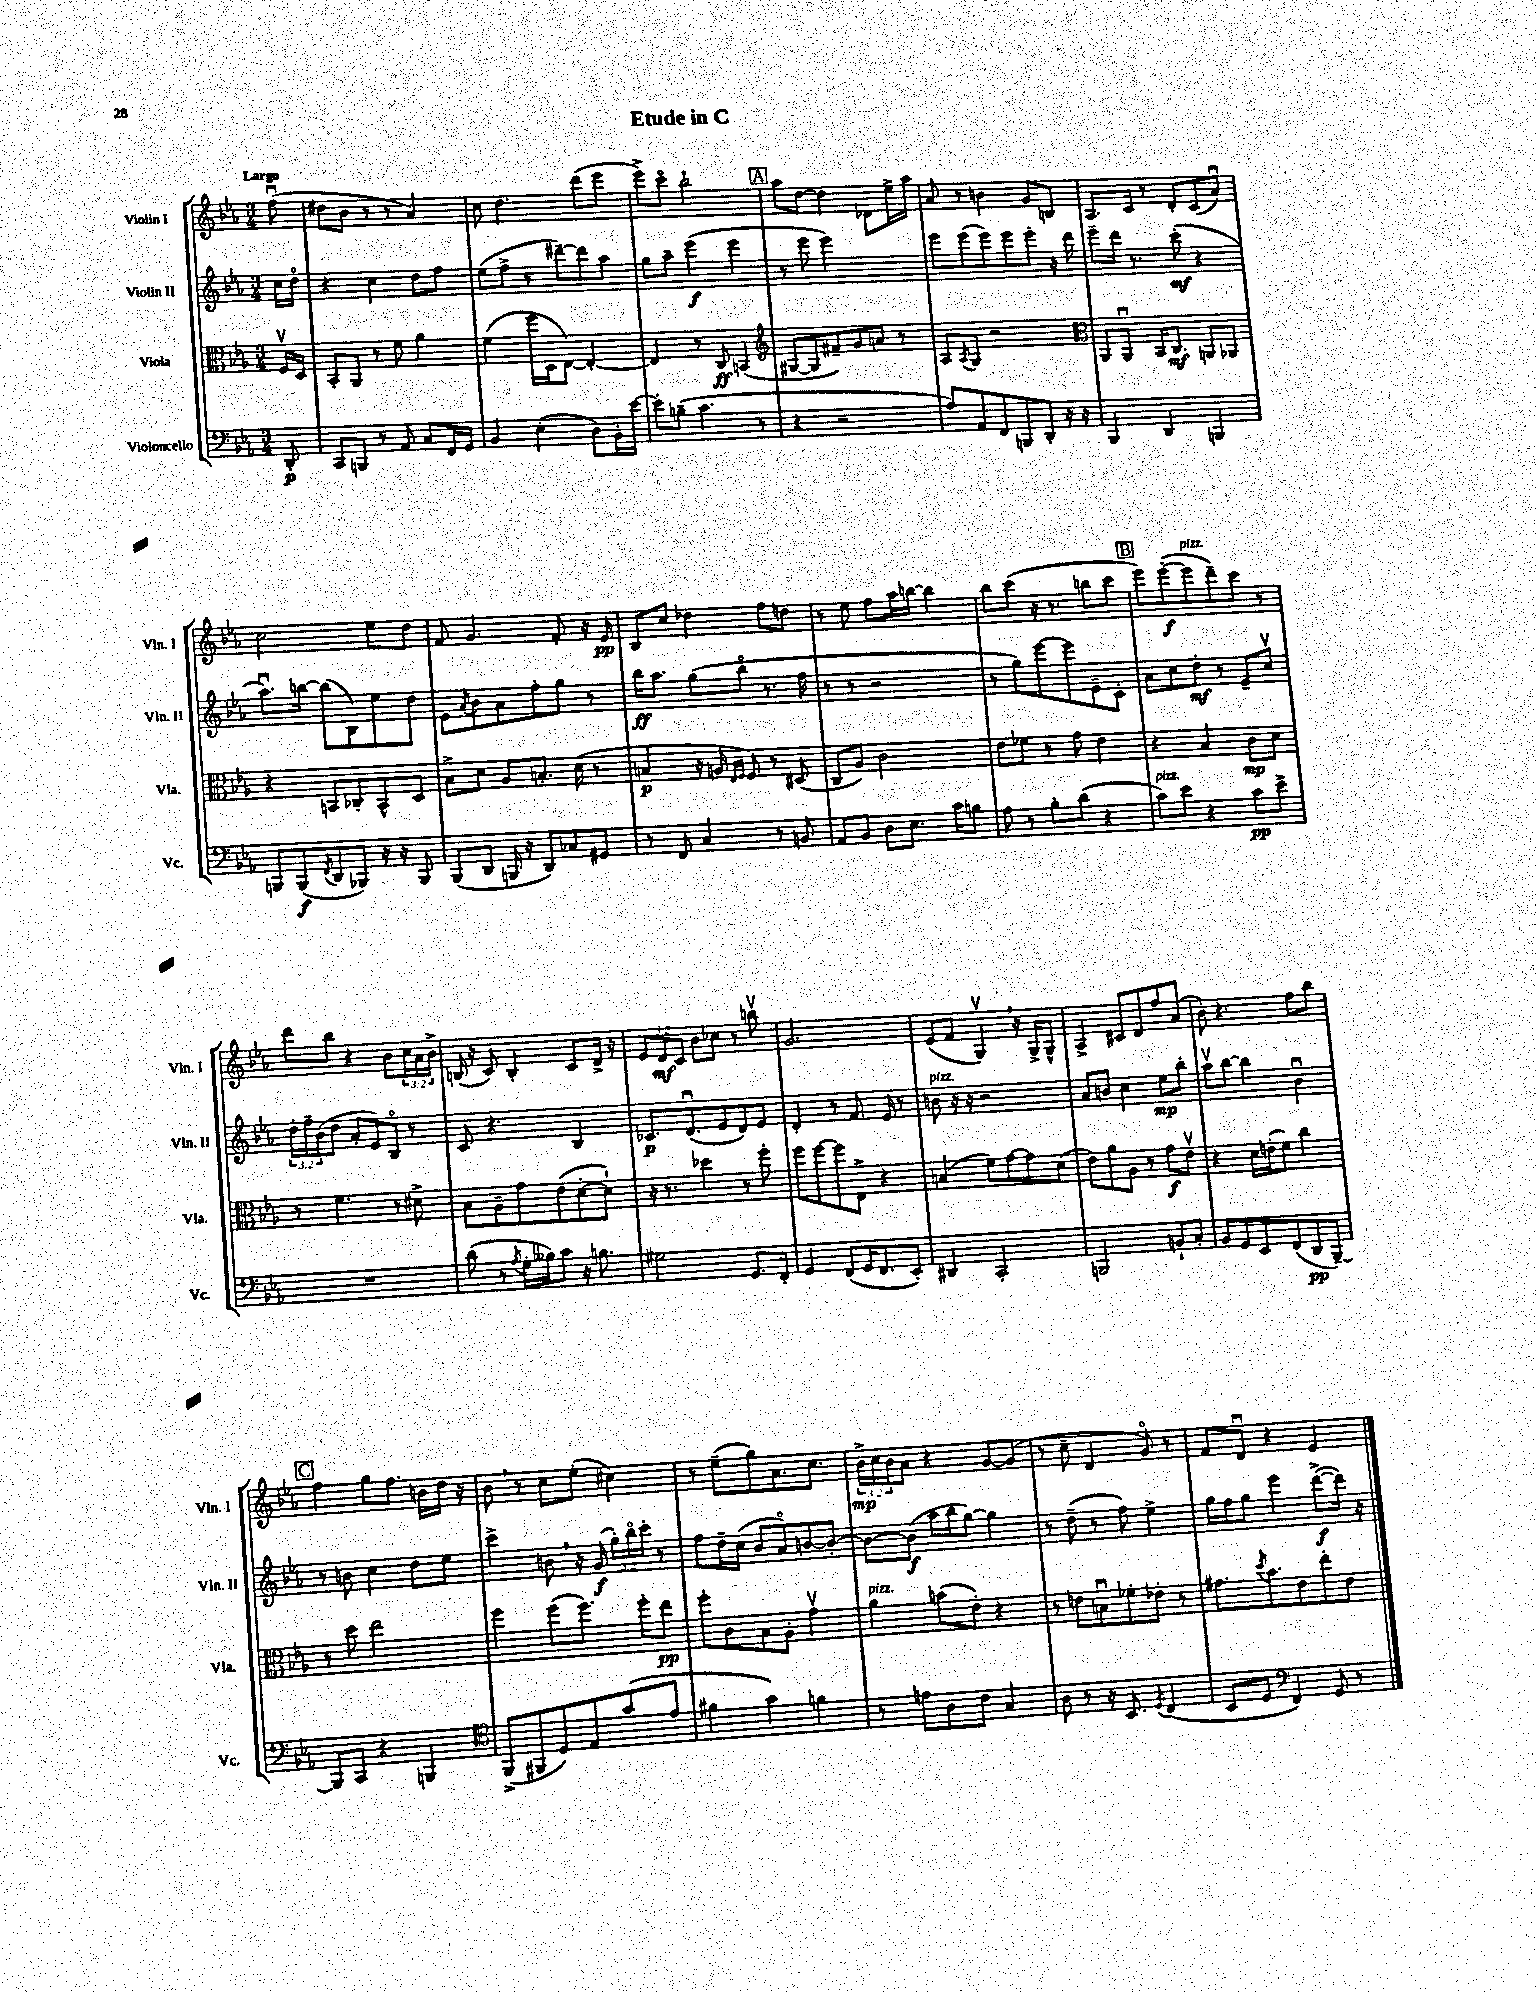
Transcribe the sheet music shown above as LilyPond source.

\header { title = "Etude in C" }
<<
\new StaffGroup <<
\new Staff = "s0" \with { instrumentName = "Violin I" shortInstrumentName = "Vln. I" } {
    \clef treble \key ees \major \numericTimeSignature \time 3/4 \override Staff.TupletNumber.text = #tuplet-number::calc-fraction-text \partial 8 \tempo "Largo"
    f''8\downbow( |
    dis''8 bes'8 r8 r8 aes'4) |
    c''8 d''4. d'''8( ees'''8 |
    ees'''8->) c'''8\flageolet bes''2-! |
    \mark \markup { \box "A" } aes''8 d''8~ d''4 des'8 ees''16-> aes''16 |
    aes'8 r8 b'4 g'8 b8 |
    aes8. c'16 r8 d'8-. c'8( aes'8\downbow) |
    c''2 ees''8 d''8 |
    f'8 g'4. f'8-. r16 ees'16\pp |
    bes8 c''8 des''4 f''8 d''8 |
    r8 ees''8 f''8 aes''16 b''16~ b''4 |
    bes''8 c'''8( r16 r8. b''8 c'''8 |
    \mark \markup { \box "B" } ees'''8) ees'''8~-.\f( ees'''8^\markup { \italic "pizz." } d'''8--) c'''8 r8 |
    d'''8 bes''8 r4 bes'8 \tuplet 3/2 { c''16 aes'16 bes'16-> } |
    b16( r16 c'8) b4-. c'8 d'16-> r16 |
    \tuplet 3/2 { ees'8 d'8\mf c'8 } bes'8 ces''8 r8 b''8\upbow |
    g'2. |
    ees'8( f'8 g4\upbow) \breathe r16 g16-> g8-^ |
    aes4-> cis'8 d'8 f''8 aes'8( |
    bes'8-.) r4. f''8 bes''8 |
    \mark \markup { \box "C" } f''4 g''8 f''8. b'16 d''16 r16 |
    bes'8 \breathe r8 c''8 ees''8-.( cis''4) |
    r8 ees''8--( g''8) aes'8. c''8. |
    \tuplet 3/2 { bes'16->\mp c''16 bes'16 } aes'8 r4 g'8~ g'8( |
    r8 c''8-- d'4 g'8\flageolet) r8 |
    f'8 d'8\downbow r4 ees'4 \bar "|." |
}
\new Staff = "s1" \with { instrumentName = "Violin II" shortInstrumentName = "Vln. II" } {
    \clef treble \key ees \major \numericTimeSignature \time 3/4 \override Staff.TupletNumber.text = #tuplet-number::calc-fraction-text \partial 8
    c''16 d''16\flageolet |
    r4 c''4 d''8 f''8 |
    ees''8( f''8-> r8 dis'''8~--) dis'''8 aes''8 |
    g''8 aes''8-- ees'''4\f( ees'''4 |
    \mark \markup { \box "A" } r8 ees'''8 ees'''2) |
    ees'''8 ees'''8( ees'''8) ees'''8 ees'''8-. r16 d'''16 |
    ees'''8-- d'''16 r8. c'''8-.\mf( r4 |
    aes''8.\downbow) b''16~ b''8( bes8) ees''8 d''8 |
    ees'8 \acciaccatura { aes'8 } bes'8 aes'8 f''8-. g''8 r8 |
    bes''16\ff aes''8. g''8( bes''8\flageolet r8. f''16 |
    r8 r8 r2 |
    r8 g''8) ees'''8~ ees'''8 ees'8-- c'8-. |
    \mark \markup { \box "B" } aes'8 c''8 d''8-.\mf r8 ees'8-- c''8\upbow |
    \tuplet 3/2 { d''16-. f''16-- bes'16( } d''8 aes'8-. ees'8) bes8\flageolet r8 |
    c'8 r4. bes4 |
    ces'8.\p d'8.\downbow( ees'8 d'8) ees'8 |
    d'4-. r8 f'8. ees'16 r8 |
    b'8^\markup { \italic "pizz." } r16 r16 r2 |
    aes'8 b'8 c''4 ees''8\mp bes''8-. |
    aes''8\upbow bes''8~ bes''4 bes'4\downbow |
    \mark \markup { \box "C" } r8 b'8 c''4 d''8 ees''8 |
    c'''4-> b'8 \breathe r16 g'16\f( \tuplet 3/2 { g''16-.) bes''16\flageolet c'''16-. } r8 |
    f''8 d''16-- c''16( bes'8 aes'8\flageolet) b'8~ b'8~-. |
    b'8~ b'8\f( aes''16 bes''16 g''8~) g''4 |
    r8 d''8--( r8 f''8) ees''4-> |
    g''16 f''16 g''8 ees'''4 d'''8~->\f( d'''16) r16 \bar "|." |
}
\new Staff = "s2" \with { instrumentName = "Viola" shortInstrumentName = "Vla." } {
    \clef alto \key ees \major \numericTimeSignature \time 3/4 \partial 8
    f16\upbow d16 |
    bes,8-. aes,8 r8 f'8 aes'4 |
    f'4( f''16 d16 ees8~) ees4~-. |
    ees4 r8 c8\ff b,4( |
    \mark \markup { \box "A" } \clef treble gis8~ gis8 fis'8--) g'8 a'8 r8 |
    aes8 \acciaccatura { aes8 } g8 r2 |
    \clef alto aes,8 aes,8\downbow bes,16 c8.\mf a,8 aes,8 |
    r4 b,8 ces8-. b,8-^ d8 |
    bes8-> d'8 aes8 b8.-. d'16( r8 |
    b4\p r16 a16 \grace { ees16 f16 } f8) r8 dis8( |
    c8 aes8) c'2 |
    ees'8 fes'8 r8 g'8 ees'4 |
    \mark \markup { \box "B" } r4 bes4 c'8\mp d'8 |
    r8 f'4. r8 dis'8-> |
    bes8 aes8-- g'8 ees'8( d'8~-. d'8-!) |
    r16 r8. des''4 r8 f''8-. |
    f''8 f''8~ f''8 ees8-> r4 |
    b4( f'8) g'8~ g'8 d'8( |
    ees'8) aes'8 aes8 r8 g'8\f ees'8\upbow |
    r4 d'16 e'16-.( f'8) c''4 |
    \mark \markup { \box "C" } r8 d''8 ees''2 |
    f''4 f''8( f''8.) f''16-. ees''8\pp |
    f''8-. c'8 bes8 aes8-. g'4\upbow |
    aes'4^\markup { \italic "pizz." } b'8( ees'8-.) r4 |
    r8 e'8 b8\downbow fes'8-. ees'8-. r8 |
    gis'8. \acciaccatura { d''8 } bes'8. ees'8 ees''8-. ees'8 \bar "|." |
}
\new Staff = "s3" \with { instrumentName = "Violoncello" shortInstrumentName = "Vc." } {
    \clef bass \key ees \major \numericTimeSignature \time 3/4 \partial 8
    d,8-.\p |
    c,8 b,,8 r8 aes,8 c8 f,16 g,16 |
    bes,4 ees4-.( d8) bes,16-. ees'16~ |
    ees'8-. b8--( c'4. r8 |
    \mark \markup { \box "A" } r4 r2 |
    aes8) aes,8 f,8 b,,8 d,8-. r16 r16 |
    bes,,4 d,4 b,,4 |
    b,,8 b,,8\f( \acciaccatura { f,8 } d,8 bes,,8) r16 r16 bes,,8 |
    bes,,8( d,8 b,,16 r16 d,8) ces8 gis,8 |
    r8 f,8 c4 r8 b,8 |
    aes,8 bes,8 d8 ees8. c'16 b8 |
    aes8 r8 bes8-. d'8( r4 |
    \mark \markup { \box "B" } c'8^\markup { \italic "pizz." }) ees'8 r4 c'8\pp ees'8-> |
    R2. |
    d'8( r8 \acciaccatura { aes8 } g16-. beses16) c'8 r16 b8. |
    gis2 g,8. f,16-. |
    g,4 f,8( g,16 f,8. ees,8-.) |
    dis,4 c,2-. |
    b,,2 b,8-! c8-. |
    bes,8 g,8 ees,8 f,8( d,8\pp bes,,8~--) |
    \mark \markup { \box "C" } bes,,8 c,8 r4 b,,4 |
    \clef tenor f,8->( fis,8 d8) ees8 g'8( ees'8 |
    fis'4 g'4) f'4 |
    r8 e'8 aes8 c'8 g4 |
    aes8 r8 r16 bes,8. \acciaccatura { d8 } c4( |
    bes,8 d8 \clef bass f,4) g,8 r8 \bar "|." |
}
>>
>>
\layout { \context { \Score \remove "Bar_number_engraver" } }
